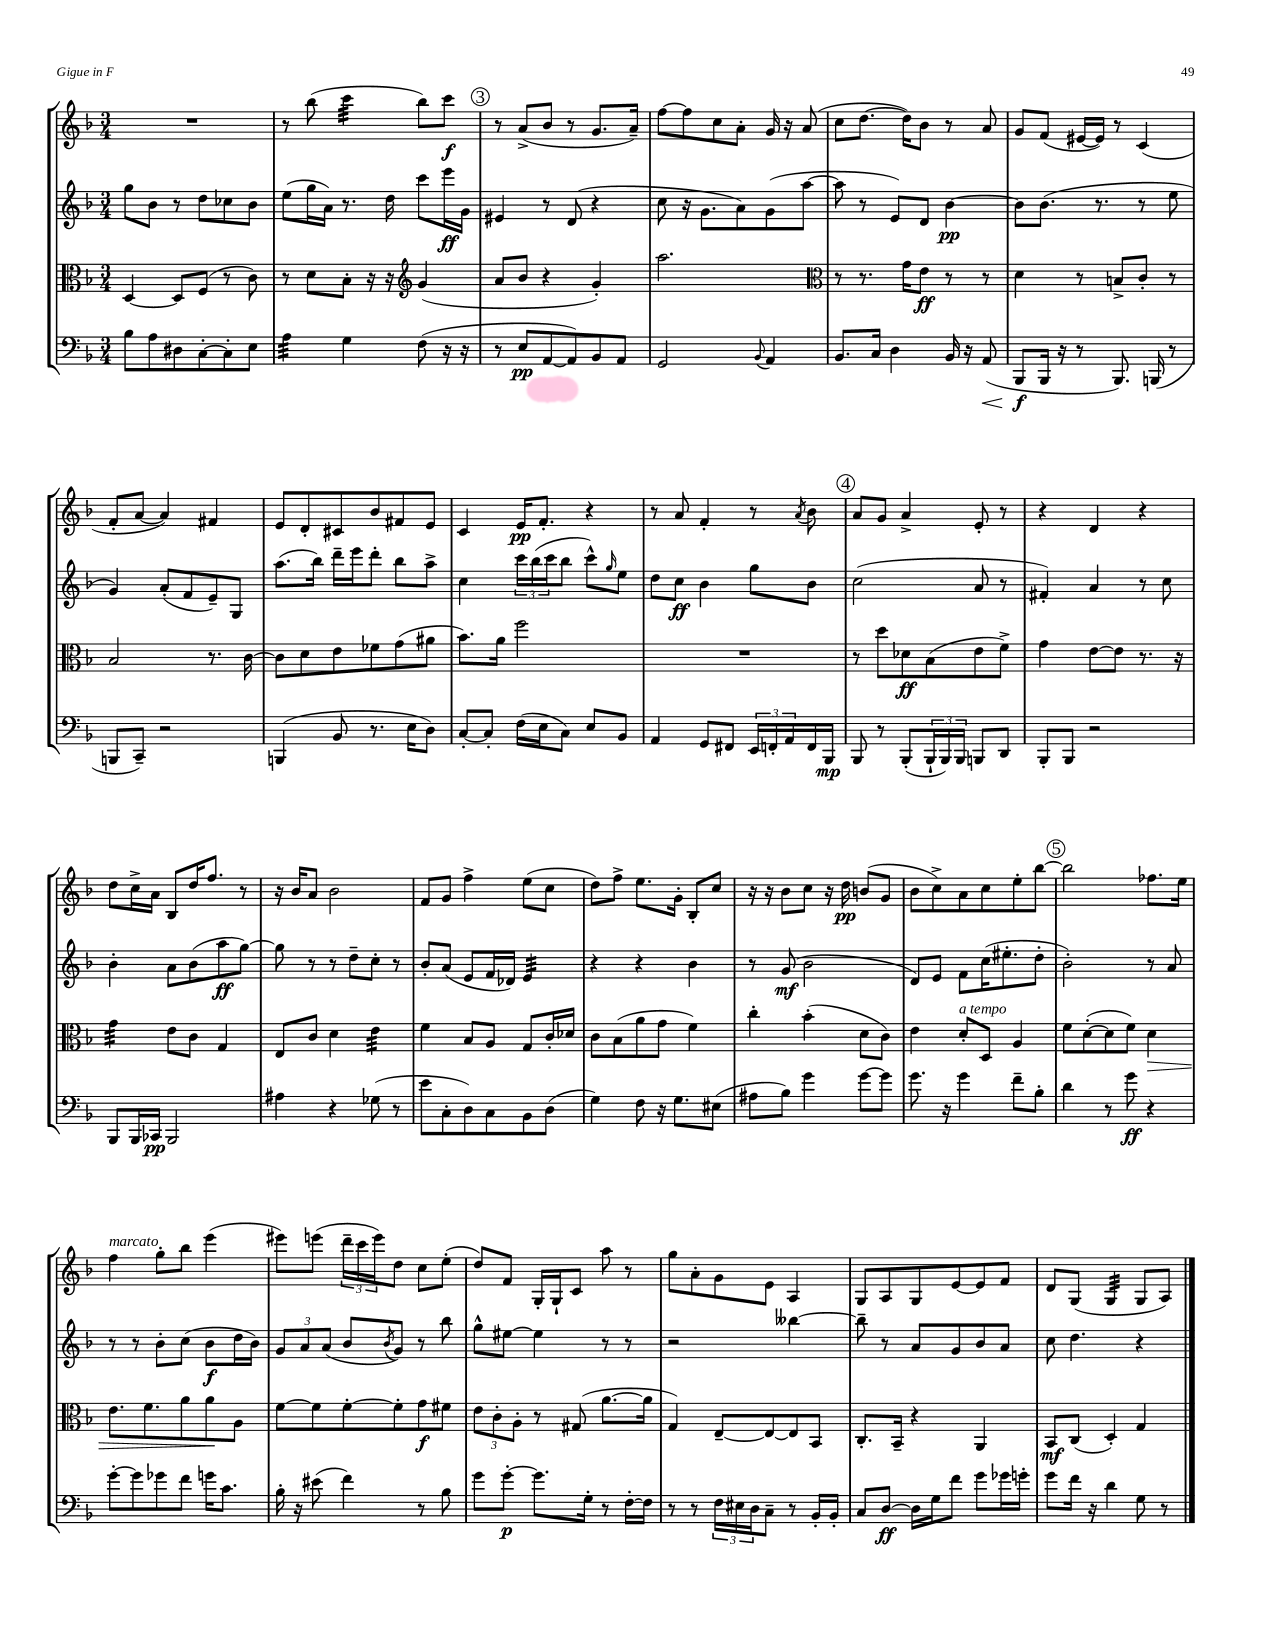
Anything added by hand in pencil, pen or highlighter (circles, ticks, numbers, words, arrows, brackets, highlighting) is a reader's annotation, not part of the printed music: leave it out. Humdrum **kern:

**kern	**kern	**kern	**kern
*staff4	*staff3	*staff2	*staff1
*clefF4	*clefC3	*clefG2	*clefG2
*k[b-]	*k[b-]	*k[b-]	*k[b-]
*M3/4	*M3/4	*M3/4	*M3/4
8B-	[4D	8gg	2.r
8A	.	8b-	.
8D#	8D]	8r	.
[8C'	(8F	8dd	.
8C']	8r	8cc-	.
8E	8c)	8b-	.
=	=	=	=
4A	8r	(8ee	8r
.	8d	16gg	(8bb-
.	.	16a)	.
4G	8B-'	8.r	4ccc
.	16r	.	.
.	16r	16dd	.
*	*clefG2	*	*
(8F	(4g	8ccc	8bb-)
16r	.	16eee	8ccc
16r	.	16g	.
=	=	=	=
8r	8a	4e#	8r
8E	8b-	.	(8a^
[8AA	4r	8r	8b-
8AA])	.	(8d	8r
8BB-	4g')	4r	8.g
8AA	.	.	.
.	.	.	16a~)
=	=	=	=
2GG	2.aa	8cc	[8ff
.	.	16r	8ff]
.	.	8.g	.
.	.	.	8cc
.	.	8a)	8a'
8qqBB-	.	.	.
4AA	.	(8g	16g
.	.	.	16r
.	.	[8aa	(8a
=	=	=	=
*	*clefC3	*	*
8.BB-	8r	8aa]	8cc
.	8.r	8r	[8.dd
16C	.	.	.
4D	.	8e)	.
.	16g	.	16dd])
.	8e	8d	8b-
16BB-	8r	[4b-	8r
16r	.	.	.
(8AA	8r	.	8a
=	=	=	=
8BBB-	4d	8b-]	8g
16BBB-	.	(8.b-	(8f
16r	.	.	.
8r	8r	.	[16e#
.	.	8.r	16e#])
8.BBB-)	8B^	.	8r
.	8c'	8r	(4c
(16BBB	.	.	.
8r	8r	8ee	.
=	=	=	=
8BBB	2B-	4g)	8f'
8CC~)	.	.	[8a
2r	.	(8a'	4a])
.	.	8f	.
.	8.r	8e~)	4f#
.	.	8G	.
.	[16c	.	.
=	=	=	=
(4BBB	8c]	(8.aa	8e
.	8d	.	8d'
.	.	16bb-)	.
8BB-	8e	16ddd~	8c#
.	.	16eee	.
8.r	8f-	8ddd'	8b-
.	(8g	8bb-	8f#
16E	.	.	.
8D)	8a#	8aa^	8e
=	=	=	=
[8C'	8.b-)	4cc	4c
8C']	.	.	.
.	16a	.	.
(16F	2ff	24ccc	16e
.	.	(24bb-	.
16E	.	.	8.f'
.	.	24ccc	.
8C)	.	8bb-	.
8E	.	8ccc^^)	4r
.	.	16qqgg	.
8BB-	.	8ee	.
=	=	=	=
4AA	2.r	8dd	8r
.	.	8cc	8a
8GG	.	4b-	4f'
8FF#	.	.	.
24EE	.	8gg	8r
24FF'	.	.	.
24AA	.	.	.
.	.	.	8qa
16FF	.	8b-	8b-
16BBB-	.	.	.
=	=	=	=
8BBB-	8r	(2cc	8a
8r	8dd	.	8g
(8BBB-'	8d-	.	4a^
24BBB-`	(8B-	.	.
24BBB-)	.	.	.
24BBB-	.	.	.
8BBB	8e	8a	8e'
8DD	8f^)	8r	8r
=	=	=	=
8BBB-'	4g	4f#')	4r
8BBB-	.	.	.
2r	[8e	4a	4d
.	8e]	.	.
.	8.r	8r	4r
.	.	8cc	.
.	16r	.	.
=	=	=	=
8BBB-	4g	4b-'	8dd
16BBB-	.	.	16cc^
16CC-	.	.	16a
2BBB-	8e	8a	8B-
.	8c	(8b-	16dd
.	.	.	8.ff
.	4G	8aa	.
.	.	[8gg)	8r
=	=	=	=
4A#	8E	8gg]	16r
.	.	.	16b-
.	8c	8r	8a
4r	4d	8r	2b-
.	.	8dd~	.
(8G-	4e	8cc'	.
8r	.	8r	.
=	=	=	=
8e	4f	8b-'	8f
8C'	.	(8a	8g
8D)	8B-	8e	4ff^
8C	8A	16f	.
.	.	16d-)	.
8BB-	8G	4e	(8ee
(8D	16c'	.	8cc
.	16d-	.	.
=	=	=	=
4G)	8c	4r	8dd)
.	(8B-	.	8ff^
8F	8a	4r	8.ee
16r	8g	.	.
8.G	.	.	16g'
.	4f)	4b-	8B-'
(8E#	.	.	8cc
=	=	=	=
8A#	4cc'	8r	16r
.	.	.	16r
8B-)	.	(8g	8b-
4g	(4b-'	2b-	8cc
.	.	.	16r
.	.	.	16dd
[8g	8d	.	(8b
8g]	8c)	.	8g
=	=	=	=
8.g	4e	8d)	8b-
.	.	8e	8cc^)
16r	.	.	.
4g	8d'	8f	8a
.	8D	(16cc	8cc
.	.	8.ee#'	.
8f~	4A	.	8ee'
8B-'	.	8dd'	[8bb-
=	=	=	=
4d	8f	2b-')	2bb-]
.	([8d'	.	.
8r	8d]	.	.
8g	8f)	.	.
4r	4d	8r	8.ff-
.	.	8a	.
.	.	.	16ee
=	=	=	=
[8g'	8.e	8r	4ff
8g]	.	8r	.
.	8.f	.	.
8g-	.	8b-'	8gg'
8f	8a	(8cc	8bb-
16g	8a	8b-	(4eee
8.c	.	.	.
.	8A	16dd	.
.	.	16b-)	.
=	=	=	=
16B-'	[8f	12g	8eee#)
16r	.	.	.
.	.	12a	.
(8e#	8f]	.	(8eee
.	.	(12a	.
4f)	[8f'	8b-	24ddd~
.	.	.	24ccc
.	.	.	24eee)
.	.	8qb-	.
.	8f']	8g)	8dd
8r	8g	8r	8cc
8B-	8f#	8bb-	(8ee'
=	=	=	=
8g	12e	8gg^^	8dd)
.	12c'	.	.
[8g'	.	[8ee#	8f
.	12A'	.	.
8.g]	8r	4ee#]	16G'
.	.	.	16G`
.	(8G#	.	8c
16G'	.	.	.
8r	[8.a	8r	8aa
[16F'	.	8r	8r
16F]	16a]	.	.
=	=	=	=
8r	4G)	2r	8gg
8r	.	.	8a'
24F	[8E~	.	8g
24E#	.	.	.
24D	.	.	.
8C~	8E_	.	8e
8r	8E]	[4bb--	4A
16BB-'	8BB-	.	.
16BB-'	.	.	.
=	=	=	=
8C	8.C'	8bb--~]	8G
[8D	.	8r	8A
.	16BB-~	.	.
16D]	4r	8a	8G
16G	.	.	.
8f	.	8g	[8e
8g	4AA	8b-	8e]
16g-	.	8a	8f
16g'	.	.	.
=	=	=	=
8g	8BB-	8cc	8d
16f	(8C	4.dd	(8G
16r	.	.	.
4d	4D')	.	4G
8G	4G	4r	8G
8r	.	.	8A)
==	==	==	==
*-	*-	*-	*-
